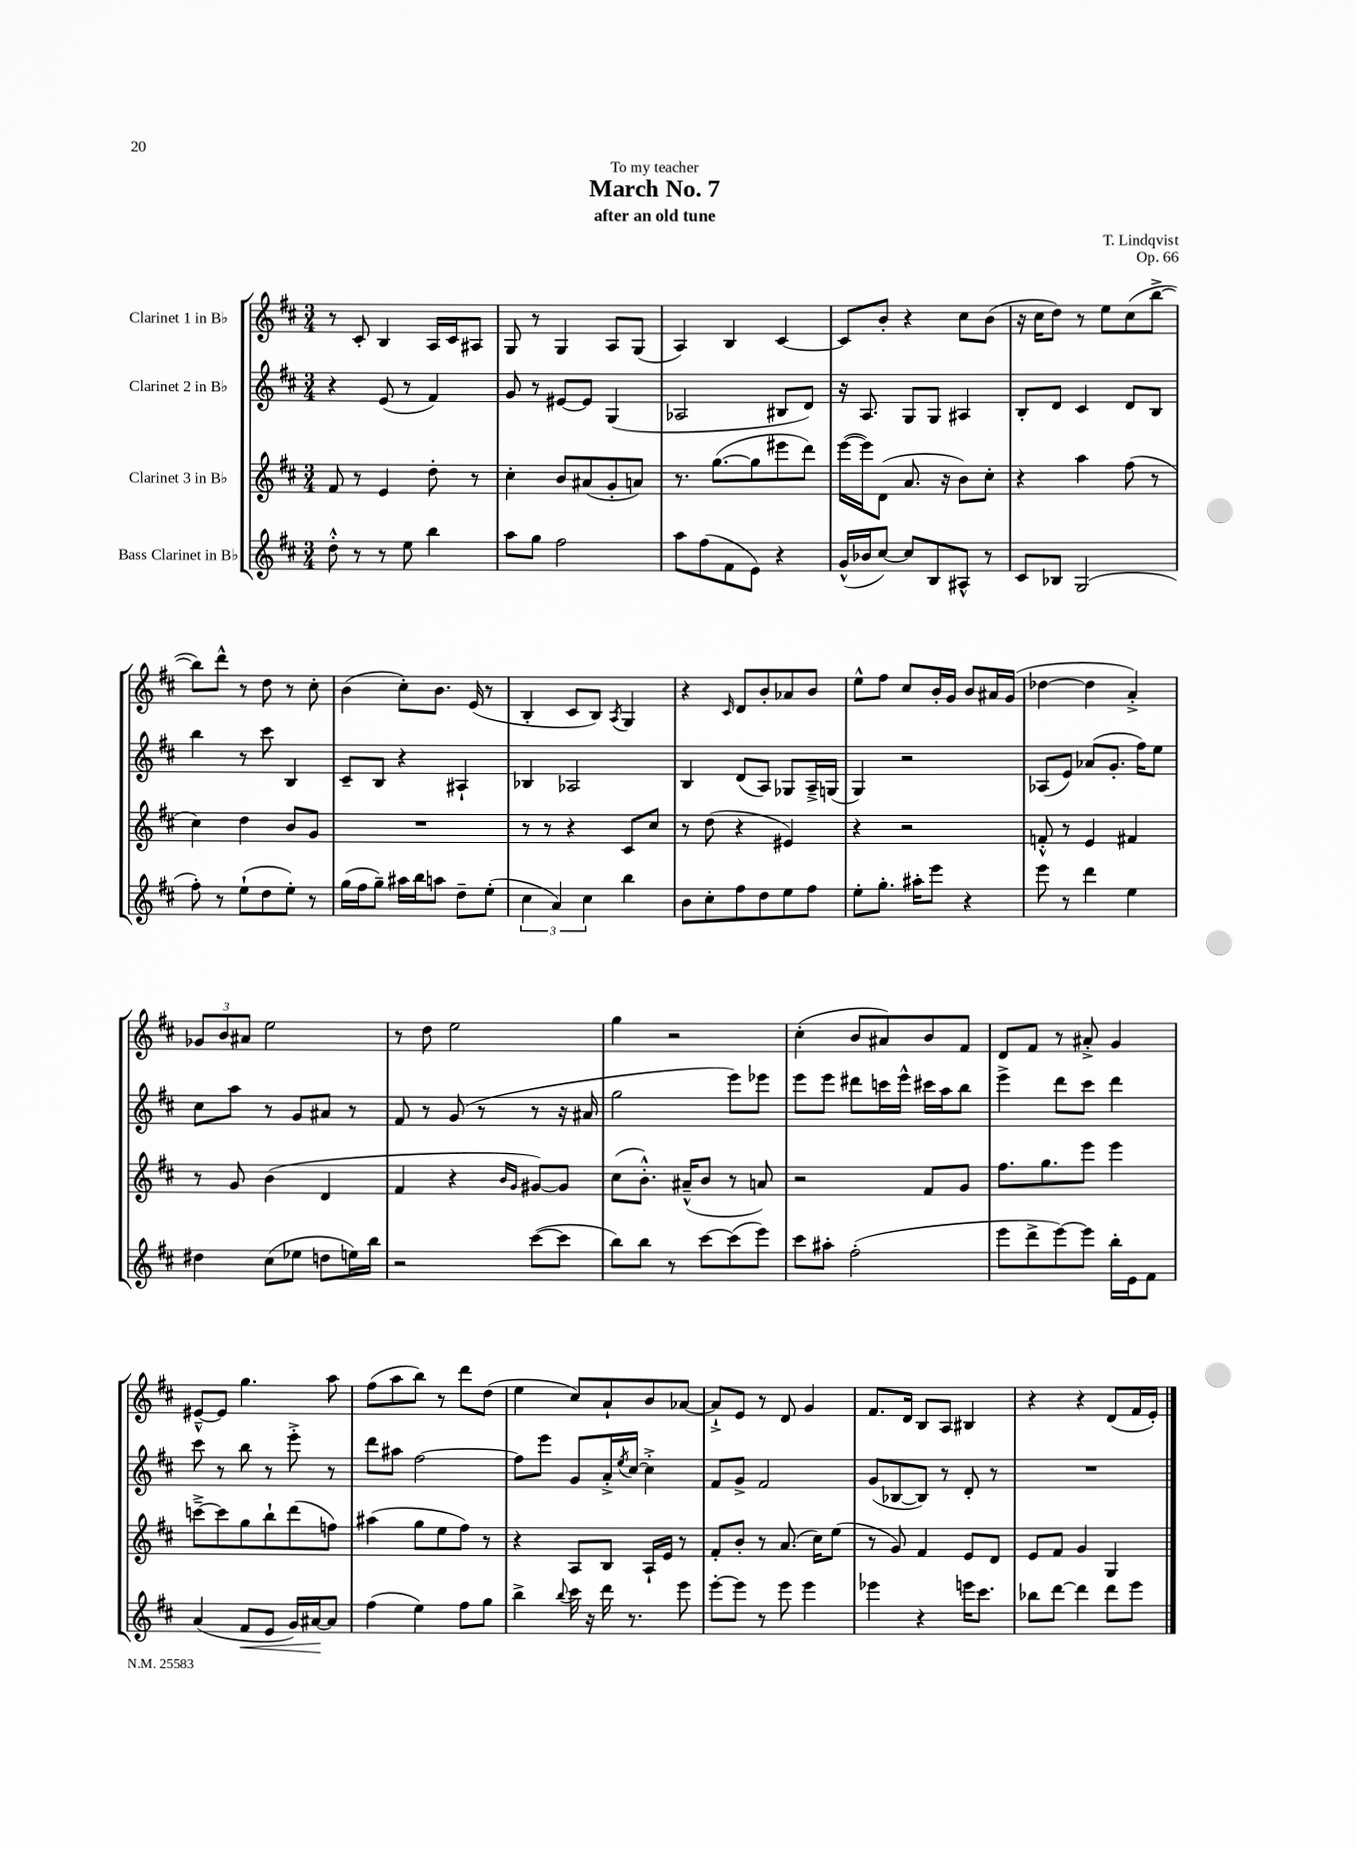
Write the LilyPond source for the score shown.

\header { title = "March No. 7" composer = "T. Lindqvist" subtitle = "after an old tune" dedication = "To my teacher" opus = "Op. 66" }
<<
\new StaffGroup <<
\new Staff = "s0" \with { instrumentName = "Clarinet 1 in Bb" } {
    \clef treble \key d \major \numericTimeSignature \time 3/4
    r8 cis'8-. b4 a16 cis'16 ais8 |
    g8 r8 g4 a8 g8( |
    a4) b4 cis'4~ |
    cis'8 b'8-. r4 cis''8 b'8( |
    r16 cis''16 d''8) r8 e''8 cis''8( b''8~-> |
    b''8) d'''8-^ r8 d''8 r8 cis''8-. |
    b'4( cis''8-.) b'8. e'16( r8 |
    b4-. cis'8 b8) \acciaccatura { a8 } g4 |
    r4 \grace { cis'16 } d'8 b'8-. aes'8 b'8 |
    e''8-^ fis''8 cis''8 b'16-. g'16 b'8 ais'16 g'16( |
    des''4~ des''4 a'4-.->) |
    \tuplet 3/2 { ges'8 b'8 ais'8 } e''2 |
    r8 d''8 e''2 |
    g''4 r2 |
    cis''4-.( b'8 ais'8) b'8 fis'8 |
    d'8 fis'8 r8 ais'8-.-> g'4 |
    eis'8~---^ eis'8 g''4. a''8 |
    fis''8( a''8 b''8) r8 d'''8 d''8( |
    e''4 cis''8) a'8-! b'8 aes'8~ |
    aes'8-!-> e'8 r8 d'8 g'4 |
    fis'8. d'16 b8 a8 bis4 |
    r4 r4 d'8( fis'16 e'16-.) \bar "|." |
}
\new Staff = "s1" \with { instrumentName = "Clarinet 2 in Bb" } {
    \clef treble \key d \major \numericTimeSignature \time 3/4
    r4 e'8( r8 fis'4) |
    g'8 r8 eis'8~ eis'8 g4( |
    aes2 bis8 d'8) |
    r16 a8. g8 g8 ais4 |
    b8-. d'8 cis'4 d'8 b8 |
    b''4 r8 cis'''8 b4 |
    cis'8-- b8 r4 ais4-! |
    bes4 aes2 |
    b4 d'8( a8) ges8 a16---> g16( |
    g4) r2 |
    aes8( e'8) aes'8( g'8.-. fis''16) e''8 |
    cis''8 a''8 r8 g'8 ais'8 r8 |
    fis'8 r8 g'8( r8 r8 r16 ais'16 |
    g''2 e'''8) ees'''8 |
    e'''8 e'''8 dis'''8 c'''16 e'''16-^ cis'''16 a''16 b''8 |
    e'''4-> d'''8 cis'''8 d'''4 |
    cis'''8 r8 b''8 r8 e'''8-.-> r8 |
    d'''8 ais''8 fis''2~ |
    fis''8 e'''8 g'8 a'16-.-> \acciaccatura { e''8 } cis''16~ cis''4-.-> |
    fis'8 g'8-> fis'2 |
    g'8( bes8~ bes8) r8 d'8-. r8 |
    R2. \bar "|." |
}
\new Staff = "s2" \with { instrumentName = "Clarinet 3 in Bb" } {
    \clef treble \key d \major \numericTimeSignature \time 3/4
    fis'8 r8 e'4 d''8-. r8 |
    cis''4-. b'8 ais'8( g'8-. a'8) |
    r8. g''8.~( g''8 eis'''8 d'''8) |
    e'''16~( e'''16) d'8( a'8. r16 b'8) cis''8-. |
    r4 a''4 fis''8( r8 |
    cis''4) d''4 b'8 g'8 |
    R2. |
    r8 r8 r4 cis'8 cis''8 |
    r8 d''8( r4 eis'4) |
    r4 r2 |
    f'8-.-^ r8 e'4 fis'4 |
    r8 g'8 b'4( d'4 |
    fis'4 r4 \grace { b'16 g'16 } gis'8~) gis'8 |
    cis''8( b'8.-.-^) ais'16---^( b'8 r8 a'8) |
    r2 fis'8 g'8 |
    fis''8. g''8. e'''8 e'''4 |
    c'''8~---> c'''8 g''8 b''8-! d'''8( f''8) |
    ais''4( g''8 e''8 fis''8) r8 |
    r4 a8 b8 a16-! e'16 r8 |
    fis'8-. b'8-. r8 a'8.( cis''16) e''8( |
    r8 g'8) fis'4 e'8 d'8 |
    e'8 fis'8 g'4 g4 \bar "|." |
}
\new Staff = "s3" \with { instrumentName = "Bass Clarinet in Bb" } {
    \clef treble \key d \major \numericTimeSignature \time 3/4
    d''8-.-^ r8 r8 e''8 b''4 |
    a''8 g''8 fis''2 |
    a''8 fis''8( fis'8 e'8) r4 |
    g'16-^( bes'16 cis''8~) cis''8 b8 ais8-^ r8 |
    cis'8 bes8 g2( |
    fis''8-.) r8 e''8-!( d''8 e''8-.) r8 |
    g''16( fis''16 g''8--) ais''16 b''16 a''8 d''8-- e''8-.( |
    \tuplet 3/2 { cis''4 a'4) cis''4 } b''4 |
    b'8 cis''8-. fis''8 d''8 e''8 fis''8 |
    e''8-. g''8.-. ais''16-. e'''8 r4 |
    e'''8 r8 d'''4 e''4 |
    dis''4 cis''8( ees''8 d''8 e''16) b''16 |
    r2 cis'''8~( cis'''8 |
    b''8) b''8 r8 cis'''8~ cis'''8( e'''8) |
    cis'''8 ais''8-. fis''2-.( |
    e'''8 d'''8-> e'''8~) e'''8 b''16-. e'16 fis'8 |
    a'4( fis'8\< e'8 g'16) ais'16~\! ais'8 |
    fis''4( e''4) fis''8 g''8 |
    b''4-> \appoggiatura { b''8 } cis'''16 r16 d'''16 r8. e'''8 |
    e'''8~-. e'''8 r8 e'''8 e'''4 |
    ees'''4 r4 e'''16 cis'''8. |
    bes''8 d'''8~ d'''4 d'''8 e'''8 \bar "|." |
}
>>
>>
\layout { \context { \Score \remove "Bar_number_engraver" } }
